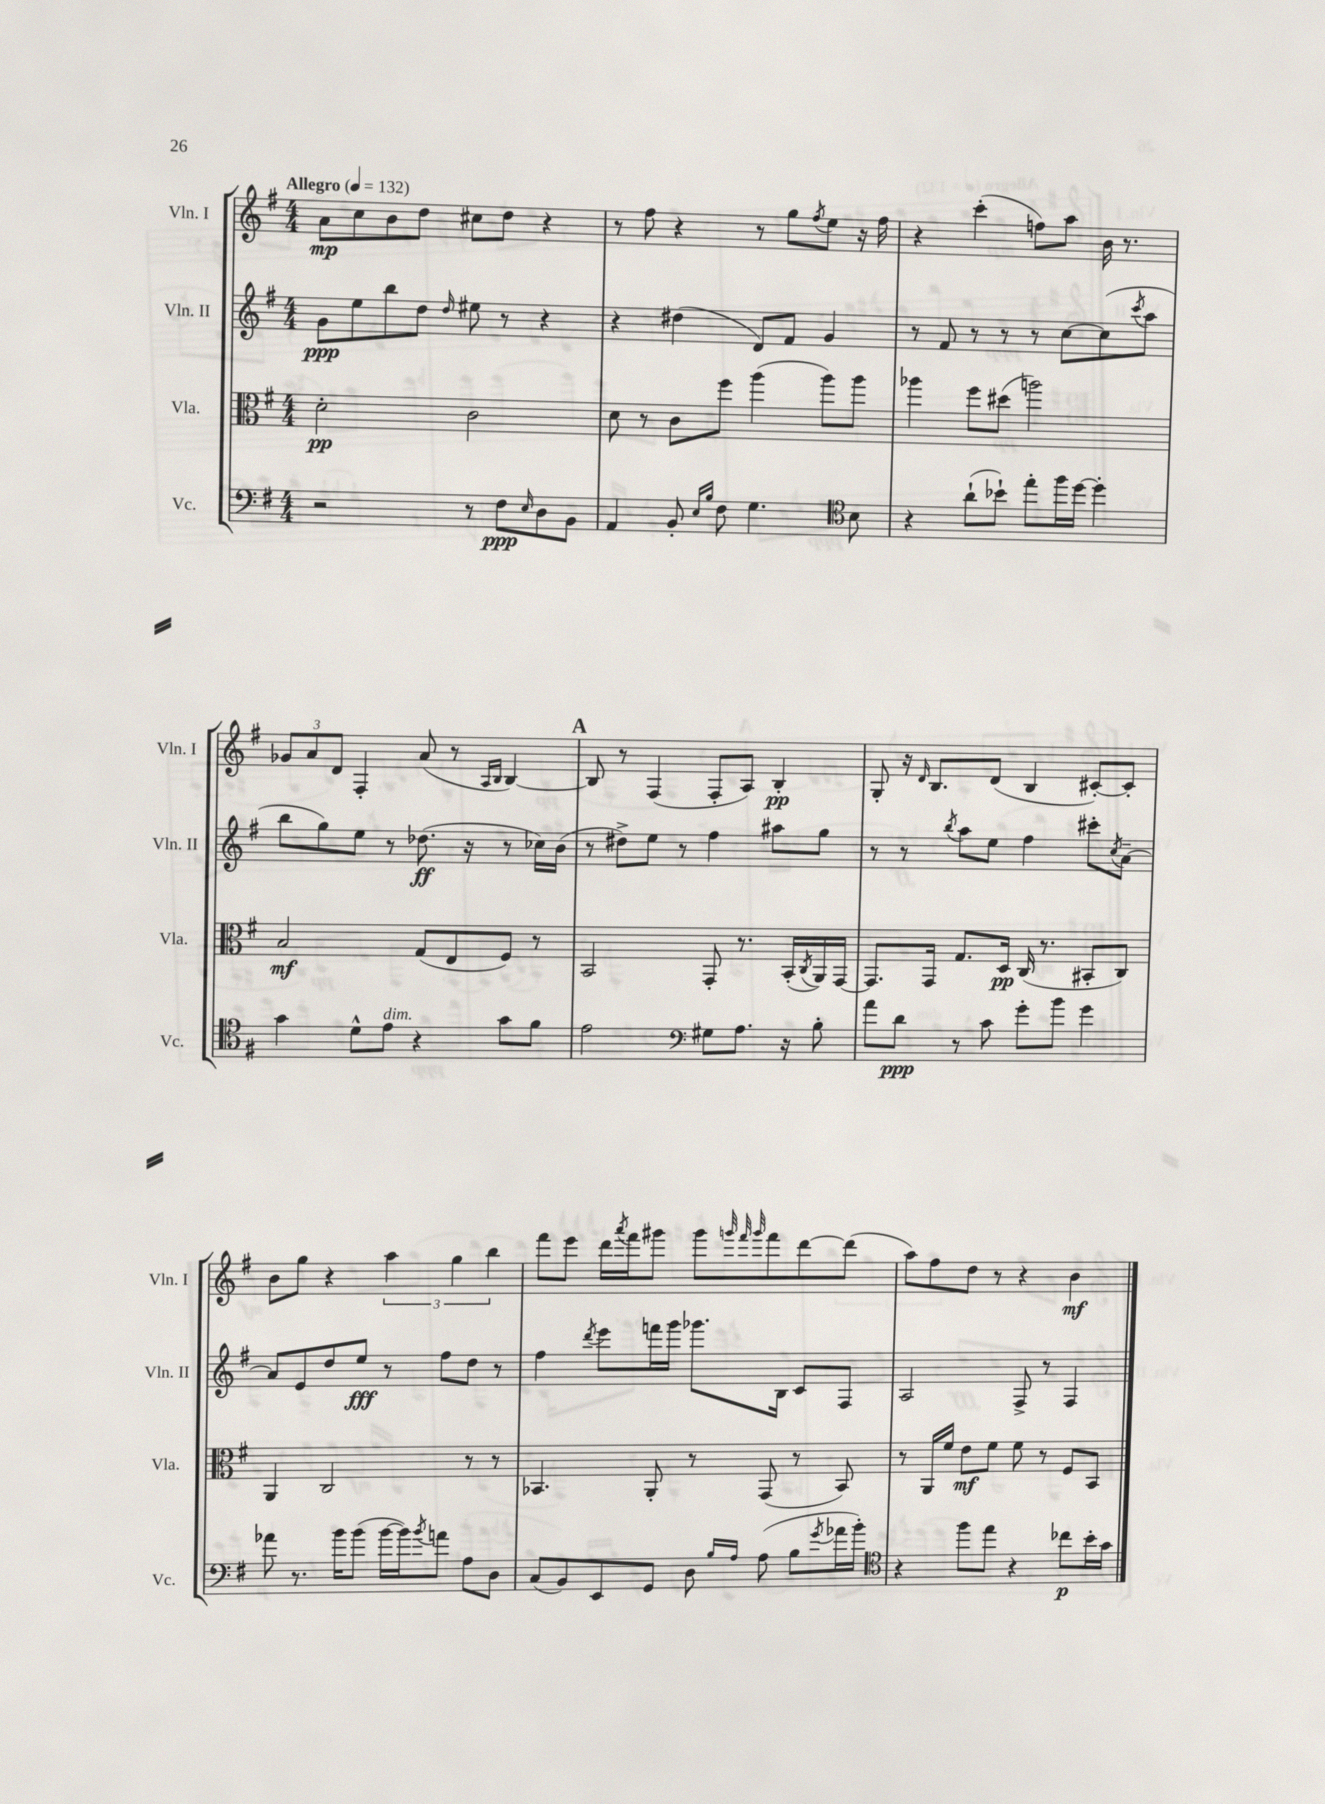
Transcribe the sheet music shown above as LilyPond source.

<<
\new StaffGroup <<
\new Staff = "s0" \with { instrumentName = "Vln. I" shortInstrumentName = "Vln. I" } {
    \clef treble \key g \major \numericTimeSignature \time 4/4 \tempo "Allegro" 4 = 132
    a'8\mp c''8 b'8 d''8 cis''8 d''8 r4 |
    r8 fis''8 r4 r8 g''8 \acciaccatura { fis''8 } e''8 r16 fis''16 |
    r4 c'''4-.( f''8) a''8 b'16 r8. |
    \tuplet 3/2 { ges'8 a'8 d'8 } fis4-. a'8( r8 \grace { a16 b16 } b4~) |
    \mark \markup { \bold "A" } b8 r8 fis4( fis8-. a8) b4-.\pp |
    g8-. r16 \grace { d'16 } b8. d'8( b4 cis'8~-.) cis'8-. |
    b'8 g''8 r4 \tuplet 3/2 { a''4 g''4 b''4 } |
    fis'''8 e'''8 d'''16 \acciaccatura { a'''8 } fis'''16 gis'''8 gis'''8 \grace { g'''32 fis'''32 g'''32 } fis'''8 d'''8~ d'''8( |
    a''8) fis''8 d''8 r8 r4 b'4\mf \bar "|." |
}
\new Staff = "s1" \with { instrumentName = "Vln. II" shortInstrumentName = "Vln. II" } {
    \clef treble \key g \major \numericTimeSignature \time 4/4
    g'8\ppp e''8 b''8 d''8 \grace { d''16 } eis''8 r8 r4 |
    r4 dis''4( d'8) fis'8 g'4 |
    r8 fis'8 r8 r8 r8 c''8~ c''8( \acciaccatura { c'''8 } a''8 |
    b''8 g''8) e''8 r8 des''8.\ff( r16 r8 ces''16) b'16( |
    \mark \markup { \bold "A" } r8 dis''8->) e''8 r8 fis''4 ais''8 g''8 |
    r8 r8 \acciaccatura { b''8 } a''8 e''8 fis''4 cis'''8-. \acciaccatura { c''8 } a'8~-- |
    a'8 e'8 d''8 e''8\fff r8 fis''8 d''8 r8 |
    fis''4 \acciaccatura { d'''8 } e'''8 f'''16 g'''16 ges'''8. b16 c'8 fis8 |
    a2 fis8-> r8 fis4 \bar "|." |
}
\new Staff = "s2" \with { instrumentName = "Vla." shortInstrumentName = "Vla." } {
    \clef alto \key g \major \numericTimeSignature \time 4/4
    d'2-.\pp c'2 |
    d'8 r8 c'8 fis''8 a''4( a''8) a''8 |
    aes''4 fis''8 dis''8( a''2) |
    b2\mf g8( e8 fis8) r8 |
    \mark \markup { \bold "A" } b,2 g,8-. r8. b,16-.( \acciaccatura { c8 } a,16) g,16~ |
    g,8. g,16 g8. d16\pp c16( r8. bis,8-. c8) |
    a,4 c2 r8 r8 |
    bes,4. a,8-. r8 g,8( r8 bes,8) |
    r8 a,16 fis'16 e'8\mf fis'8 fis'8 r8 fis8 b,8 \bar "|." |
}
\new Staff = "s3" \with { instrumentName = "Vc." shortInstrumentName = "Vc." } {
    \clef bass \key g \major \numericTimeSignature \time 4/4
    r2 r8 fis8\ppp \grace { e16 } d8 b,8 |
    a,4 b,8-. \grace { e16 b16 } fis8 g4. \clef tenor b8 |
    r4 a'8-!( bes'8-!) e''8-. fis''16 d''16~ d''4-. |
    g'4 d'8-^ e'8^\markup { \italic "dim." } r4 g'8 fis'8 |
    \mark \markup { \bold "A" } e'2 \clef bass gis8 a8. r16 b8-. |
    a'8 d'8\ppp r8 c'8 g'8-. b'8 g'4 |
    aes'8 r8. b'16 b'8( b'16~ b'16) \acciaccatura { b'8 } a'8 a8 d8 |
    c8( b,8) e,8 g,8 d8 \grace { b16 a16 } a8( b8 \acciaccatura { g'8 } aes'16 b'16-.) |
    \clef tenor r4 fis''8 e''8 r4 ces''8\p b'16-. g'16 \bar "|." |
}
>>
>>
\layout { \context { \Score \remove "Bar_number_engraver" } }
